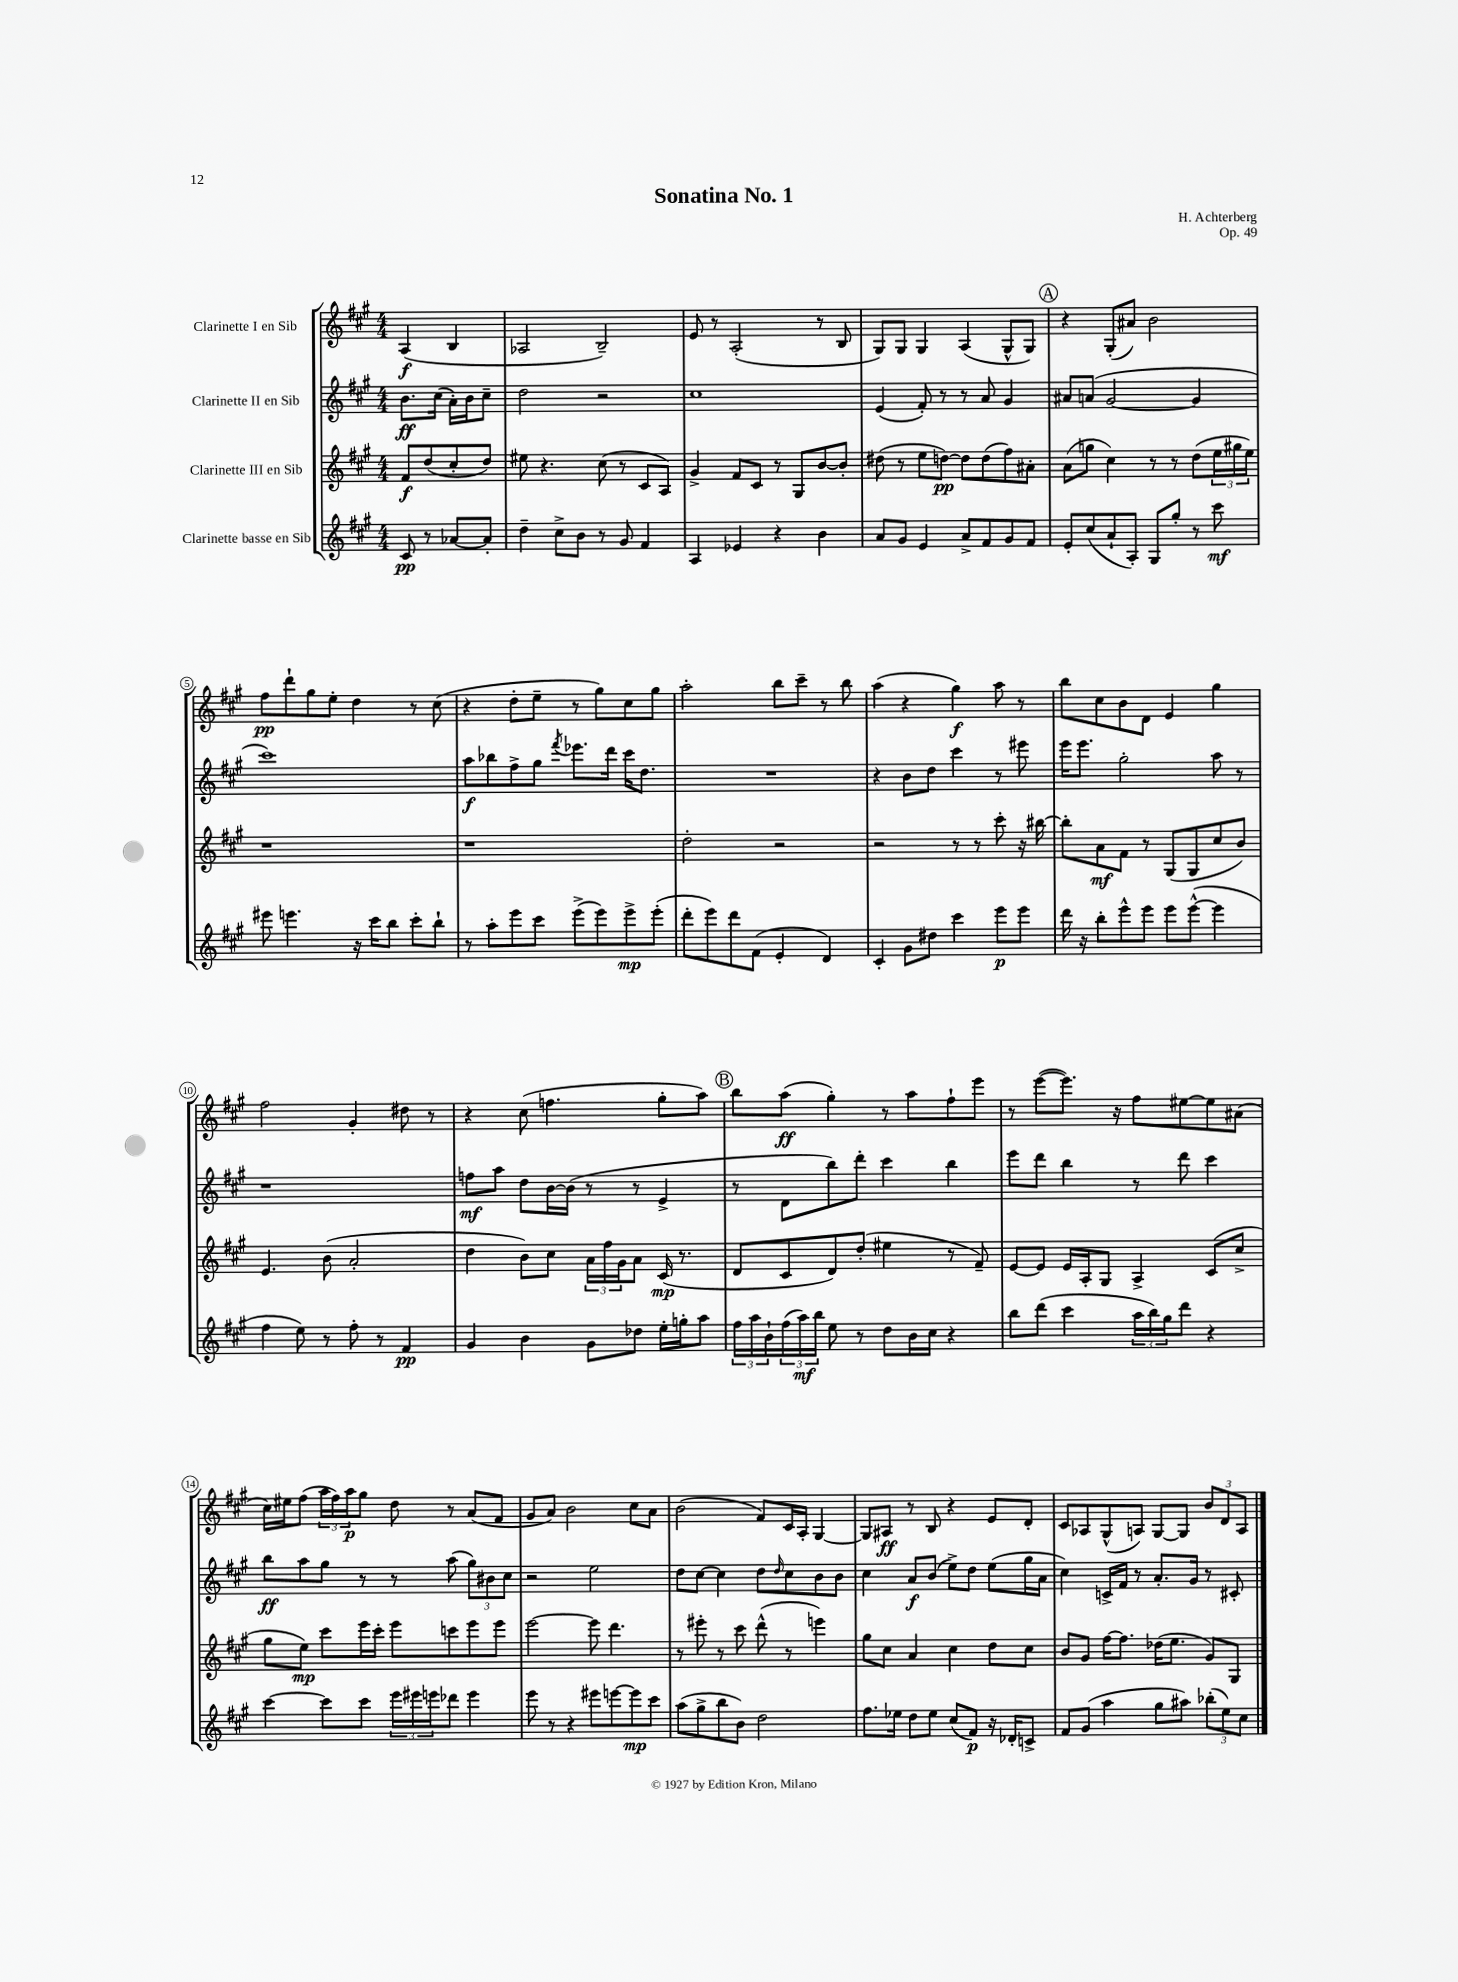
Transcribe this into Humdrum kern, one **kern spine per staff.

**kern	**kern	**kern	**kern
*staff4	*staff3	*staff2	*staff1
*clefG2	*clefG2	*clefG2	*clefG2
*k[f#c#g#]	*k[f#c#g#]	*k[f#c#g#]	*k[f#c#g#]
*M4/4	*M4/4	*M4/4	*M4/4
8c#	8f#	8.b	(4A
8r	(8dd	.	.
.	.	(16cc#	.
[8a-	8cc#'	16a')	4B
.	.	16b	.
8a-']	8dd)	8cc#~	.
=	=	=	=
4dd~	8ee#	2dd	2A-
.	4.r	.	.
8cc#^	.	.	.
8b	.	.	.
8r	(8cc#	2r	2B~)
8g#	8r	.	.
4f#	8c#	.	.
.	8A)	.	.
=	=	=	=
4A	4g#^	1cc#	8e
.	.	.	8r
4e-	8f#	.	(2A'
.	8c#	.	.
4r	8r	.	.
.	8G#	.	.
4b	[8b	.	8r
.	8b']	.	8B
=	=	=	=
8a	(8dd#	(4e	8G#)
8g#	8r	.	8G#
4e	8ee	8f#')	4G#
.	[8dd)	8r	.
8a^	8dd]	8r	(4A
8f#	(8dd	8a	.
8g#	8ff#)	4g#	8G#^^
8f#	8a#'	.	8G#)
=	=	=	=
8e'	(8a	8a#	4r
(8cc#	8gg	(8a	.
8a`	4cc#)	[2g#	(8G#'
8A')	.	.	8a#)
8G#	8r	.	2b
8gg#'	8r	.	.
8r	(8dd	4g#]	.
8ccc#	24ee	.	.
.	24gg#	.	.
.	24ee)	.	.
=	=	=	=
8eee#	1r	1ccc#)	8ff#
4.eee	.	.	8ddd`
.	.	.	8gg#
.	.	.	8ee'
16r	.	.	4dd
16ccc#	.	.	.
8bb	.	.	.
8ccc#'	.	.	8r
8bb`	.	.	(8cc#
=	=	=	=
8r	1r	8aa	4r
8aa'	.	8bb-	.
8eee	.	8ff#^	8dd'
8ccc#	.	8gg#	8ee~
.	.	8qfff#	.
(8eee^	.	8.eee-	8r
8eee)	.	.	8gg#)
.	.	16ddd	.
8eee^	.	16ccc#	8cc#
.	.	8.dd	.
(8eee'	.	.	8gg#
=	=	=	=
8ddd'	2dd'	1r	2aa'
8eee)	.	.	.
8ddd	.	.	.
(8f#	.	.	.
4e'	2r	.	8bb
.	.	.	8ccc#~
4d)	.	.	8r
.	.	.	8bb
=	=	=	=
4c#'	2r	4r	(4aa
8g#	.	8b	4r
8dd#	.	8dd	.
4ccc#	8r	4ccc#	4gg#)
.	8r	.	.
8eee	8ccc#'	8r	8aa
8eee	16r	8eee#	8r
.	[16bb#	.	.
=	=	=	=
16ddd	8bb#']	16eee	8bb
16r	.	8.eee	.
8bb'	8a	.	8cc#
8eee^^	8f#	2gg#'	8b
8eee	8r	.	8d
8eee	(8G#	.	4e
([8eee^^	8G#	.	.
4eee]	8cc#	8aa	4gg#
.	8b)	8r	.
=	=	=	=
4ff#	4.e	1r	2ff#
8ee)	.	.	.
8r	(8b	.	.
8ff#'	2a'	.	4g#'
8r	.	.	.
4f#	.	.	8dd#
.	.	.	8r
=	=	=	=
4g#	4dd	8ff	4r
.	.	8aa	.
4b	8b)	8dd	(8cc#
.	8cc#	[16b	4.ff
.	.	(16b]	.
8g#	24a	8r	.
.	24ff#	.	.
.	24g#	.	.
8dd-	8a	8r	.
16ee'	(16c#	4e^	8gg#'
16gg'	8.r	.	.
8aa	.	.	8aa)
=	=	=	=
24ff#	8d	8r	8bb
24aa	.	.	.
24b`	.	.	.
(24ff#	8c#	8d	(8aa
24aa)	.	.	.
24bb	.	.	.
8ee	8d)	8bb)	4gg#')
8r	(8dd'	8ddd'	.
8dd	4ee#	4ccc#	8r
16b	.	.	8aa
16cc#	.	.	.
4r	8r	4bb	8ff#`
.	8f#~)	.	8eee
=	=	=	=
8bb	[8e	8eee	8r
(8ddd	8e]	8ddd	([8eee
4ccc#	16e	4bb	8.eee])
.	16A'	.	.
.	8G#	.	.
.	.	.	16r
24aa	4A^	8r	8ff#
24bb)	.	.	.
24gg#	.	.	.
8ddd	.	8ddd	[8ee#
4r	(8c#	4ccc#	8ee#]
.	8cc#^	.	(8a#
=	=	=	=
[4ccc#	8gg#	8bb	16cc#)
.	.	.	16ee#
.	8ee)	8aa	(8ff#
8ccc#]	8ccc#	8gg#	24aa
.	.	.	24ff#)
.	.	.	24aa
8ccc#	16eee	8r	8gg#
.	16ccc#'	.	.
24eee	8eee	8r	8dd
24eee#	.	.	.
24eee	.	.	.
8ddd-	8ccc	(8aa	8r
4eee	8eee	12gg#)	(8a
.	.	12b#	.
.	8eee	.	8f#
.	.	12cc#	.
=	=	=	=
8eee	[2eee	2r	8g#
8r	.	.	8a)
4r	.	.	2b
8eee#	8eee]	2ee	.
[8eee	4.ddd	.	.
8eee]	.	.	8cc#
8ccc#	.	.	8a
=	=	=	=
(8aa	8r	8dd	(2b
8gg#^	8eee#'	[8cc#	.
8bb	8r	4cc#]	.
8b)	8ccc#	.	.
2dd	(8ddd^^	8dd	8f#)
.	.	16qqdd	.
.	8r	8cc#	16c#
.	.	.	16A'
.	4eee)	8b	[4G#
.	.	8b	.
=	=	=	=
8.ff#	8gg#	4cc#	8G#]
.	8cc#	.	8A#
16ee-	.	.	.
8dd	4a	8a	8r
8ee-	.	(8b	8B
(8cc#	4cc#	8ee^)	4r
8f#)	.	8dd	.
16r	8dd	(8ee	8e
16d-'	.	.	.
8c^	8cc#	16gg#	8d'
.	.	16a	.
=	=	=	=
8f#	8b	4cc#)	8c#
(8g#	8g#	.	8A-
4aa	[16ff#	16c^	(8G#^^
.	8.ff#]	16f#	.
.	.	8r	8A)
8gg#	(16dd-	8.a'	[8G#
.	8.ee	.	.
8aa#)	.	.	8G#]
.	.	16g#	.
(12bb-'	8g#)	8r	12b
12ee)	.	.	12d
.	8G#	8c#'	.
12cc#	.	.	12A
==	==	==	==
*-	*-	*-	*-
